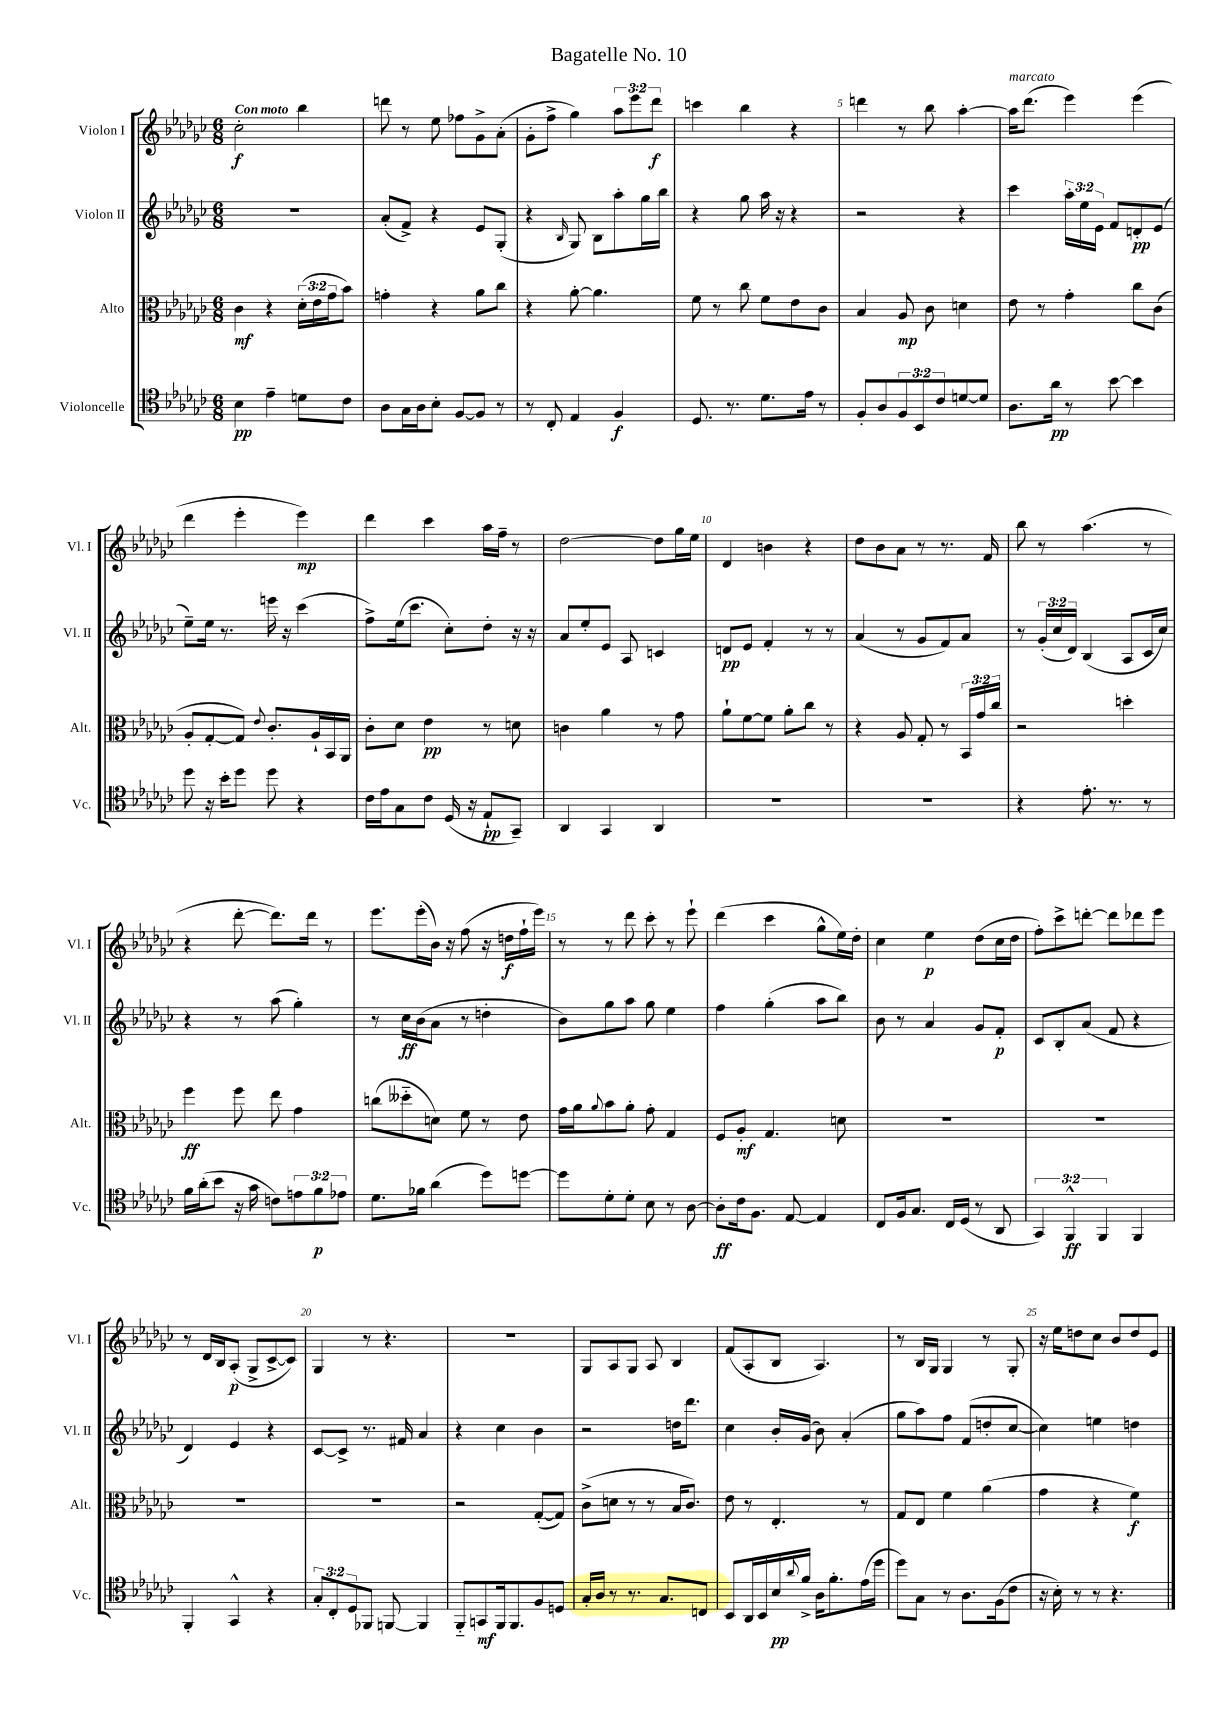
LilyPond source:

\header { title = "Bagatelle No. 10" }
<<
\new StaffGroup <<
\new Staff = "s0" \with { instrumentName = "Violon I" shortInstrumentName = "Vl. I" } {
    \clef treble \key ges \major \numericTimeSignature \time 6/8 \override Staff.TupletNumber.text = #tuplet-number::calc-fraction-text \tempo "Con moto"
    ces''2-.\f bes''4 |
    d'''8 r8 ees''8 fes''8 ges'8-> aes'8-.( |
    ges'8-. f''8-> ges''4) \tuplet 3/2 { aes''8 ees'''8 des'''8\f } |
    c'''4 bes''4 r4 |
    d'''4 r8 bes''8 aes''4~-. |
    aes''16^\markup { \italic "marcato" } des'''8.( ees'''4) ees'''4( |
    des'''4 ees'''4-. ees'''4\mp) |
    des'''4 ces'''4 aes''16 f''16-- r8 |
    des''2~ des''8 ges''16 ees''16 |
    des'4 b'4 r4 |
    des''8 bes'8 aes'8 r8 r8. f'16 |
    bes''8 r8 aes''4.( r8 |
    r4 des'''8~-. des'''8.) des'''16 r8 |
    ees'''8. ees'''16-.( bes'16) r16 f''8( r16 d''16\f f''16-! ees'''16) |
    r8 r8 des'''8 ces'''8-. r8 ees'''8-! |
    des'''4( ces'''4 ges''8-^ ees''16) des''16-. |
    ces''4 ees''4\p des''8( ces''16 des''16 |
    f''8-.) ces'''8-> d'''8~-. d'''8 des'''8 ees'''8 |
    r8 des'16 bes16 aes8-.\p( ges8-> ces'8~-> ces'8) |
    ges4 r8 r4. |
    R2. |
    ges8 aes8 ges8 aes8 bes4 |
    f'8( aes8-. bes8 aes4.) |
    r8 bes16 ges16 ges4 r8 ges8-. |
    r16 ees''16 d''8 ces''8 bes'8 d''8 ees'8 \bar "|." |
}
\new Staff = "s1" \with { instrumentName = "Violon II" shortInstrumentName = "Vl. II" } {
    \clef treble \key ges \major \numericTimeSignature \time 6/8 \override Staff.TupletNumber.text = #tuplet-number::calc-fraction-text
    R2. |
    aes'8-.( f'8->) r4 ees'8 ges8-.( |
    r4 \grace { bes16 } ges8) bes8 aes''8-. ges''16 bes''16 |
    r4 ges''8 aes''16 r16 r4 |
    r2 r4 |
    ces'''4 \tuplet 3/2 { aes''16-. ees''16 ees'16 } f'8 d'8-.\pp ees'8( |
    ees''8--) ees''16 r8. e'''16 r16 ces'''4( |
    f''8->) ees''16( ces'''8. ces''8-.) des''8-. r16 r16 |
    aes'8 ees''8-. ees'8 aes8 c'4 |
    d'8\pp ees'8 f'4-. r8 r8 |
    aes'4( r8 ges'8 f'8) aes'8 |
    r8 \tuplet 3/2 { ges'16-.( ces''16 des'16) } bes4( aes8 ces'16 ces''16) |
    r4 r8 aes''8( ges''4-.) |
    r8 ces''16\ff bes'16( aes'8 r8 d''4-. |
    bes'8) ges''8 aes''8 ges''8 ees''4 |
    f''4 ges''4-.( aes''8 bes''8) |
    bes'8 r8 aes'4 ges'8 f'8-.\p |
    ces'8 bes8-. aes'8( f'8 r4 |
    des'4) ees'4 r4 |
    ces'8~ ces'8-> r8. fis'16 aes'4 |
    r4 ces''4 bes'4 |
    r2 d''16 des'''8. |
    ces''4 bes'16-. ges'16( bes'8) aes'4-.( |
    ges''8 aes''8) f''8 f'8( d''8-. ces''8~ |
    ces''4) e''4 d''4 \bar "|." |
}
\new Staff = "s2" \with { instrumentName = "Alto" shortInstrumentName = "Alt." } {
    \clef alto \key ges \major \numericTimeSignature \time 6/8 \override Staff.TupletNumber.text = #tuplet-number::calc-fraction-text
    ces'4\mf r4 \tuplet 3/2 { des'16-.( ees'16 ges'16 } bes'8) |
    g'4-. r4 aes'8 ces''8 |
    r4 aes'8~-. aes'4. |
    f'8 r8 ces''8 f'8 ees'8 ces'8 |
    bes4 aes8\mp ces'8 d'4 |
    ees'8 r8 ges'4-. ces''8 ces'8( |
    aes8-. ges8~-. ges8) \appoggiatura { ees'8 } ces'8.-. aes16-! bes,16 aes,16 |
    ces'8-. des'8 ees'4\pp r8 d'8 |
    c'4 aes'4 r8 ges'8 |
    aes'8-! f'8~ f'8 aes'8-. ces''8 r8 |
    r4 aes8 ges8-. r8 \tuplet 3/2 { bes,16 ges'16 ces''16 } |
    r2 d''4-. |
    f''4\ff f''8 ees''8 ges'4 |
    c''8( deses''8-_ d'8) f'8 r8 ees'8 |
    ges'16 aes'16 \appoggiatura { aes'8 } bes'8 aes'8-. ges'8-. ges4 |
    f8 aes8-.\mf ges4. d'8 |
    R2. |
    R2. |
    R2. |
    R2. |
    r2 ges8~-.( ges8) |
    ces'8->( d'8 r8 r8 bes16 ces'8.) |
    ees'8 r8 ees4.-. r8 |
    ges8 ees8 f'4 aes'4( |
    ges'4 r4 f'4\f) \bar "|." |
}
\new Staff = "s3" \with { instrumentName = "Violoncelle" shortInstrumentName = "Vc." } {
    \clef tenor \key ges \major \numericTimeSignature \time 6/8 \override Staff.TupletNumber.text = #tuplet-number::calc-fraction-text
    bes4\pp ees'4-- d'8 ces'8 |
    aes8 ges16 aes16 bes8-. f8~ f8 r8 |
    r8 ces8-. ees4 f4\f |
    des8. r8. des'8. ees'16 r8 |
    f8-. aes8 \tuplet 3/2 { f8 bes,8 ces'8 } d'8~ d'8 |
    aes8. aes'16\pp r8 bes'8~ bes'4 |
    des''8 r16 bes'16-. des''8 des''8 r4 |
    ces'16 ees'16 ges8 ces'8 des16( r16 ees8-!\pp ges,8--) |
    aes,4 ges,4 aes,4 |
    R2. |
    R2. |
    r4 ees'8.-. r8. r8 |
    f'16 aes'16-.( bes'8 r16 ges'16 c'8) \tuplet 3/2 { e'8 f'8\p ees'8 } |
    des'8. fes'16 aes'4( des''8) d''8~ |
    d''8 des'8-. des'8-. bes8 r8 aes8~ |
    aes8-.\ff ces'16 f8. ees8~ ees4 |
    ces8 f16 ges8. ces16 des16( r8 aes,8 |
    \tuplet 3/2 { ges,4) f,4-^\ff f,4 } f,4 |
    f,4-. ges,4-^ r4 |
    \tuplet 3/2 { ges8-. ces8-. des8 } fes,8 f,8~ f,4 |
    f,8-_ g,8\mf f,16 f,8. f8 d8 |
    ges16-. aes16 r8 r8. ges8. c8 |
    bes,8 aes,16 bes,16 bes16\pp \appoggiatura { aes'8 } f'16-> aes16 f'8.-. ees'16( des''16 |
    des''8) ges8 r8 aes8. f16( ces'8 |
    r16 bes16-.) r8 r8 r4. \bar "|." |
}
>>
>>
\layout { \context { \Score \override BarNumber.break-visibility = ##(#f #t #t) barNumberVisibility = #(every-nth-bar-number-visible 5) } }
